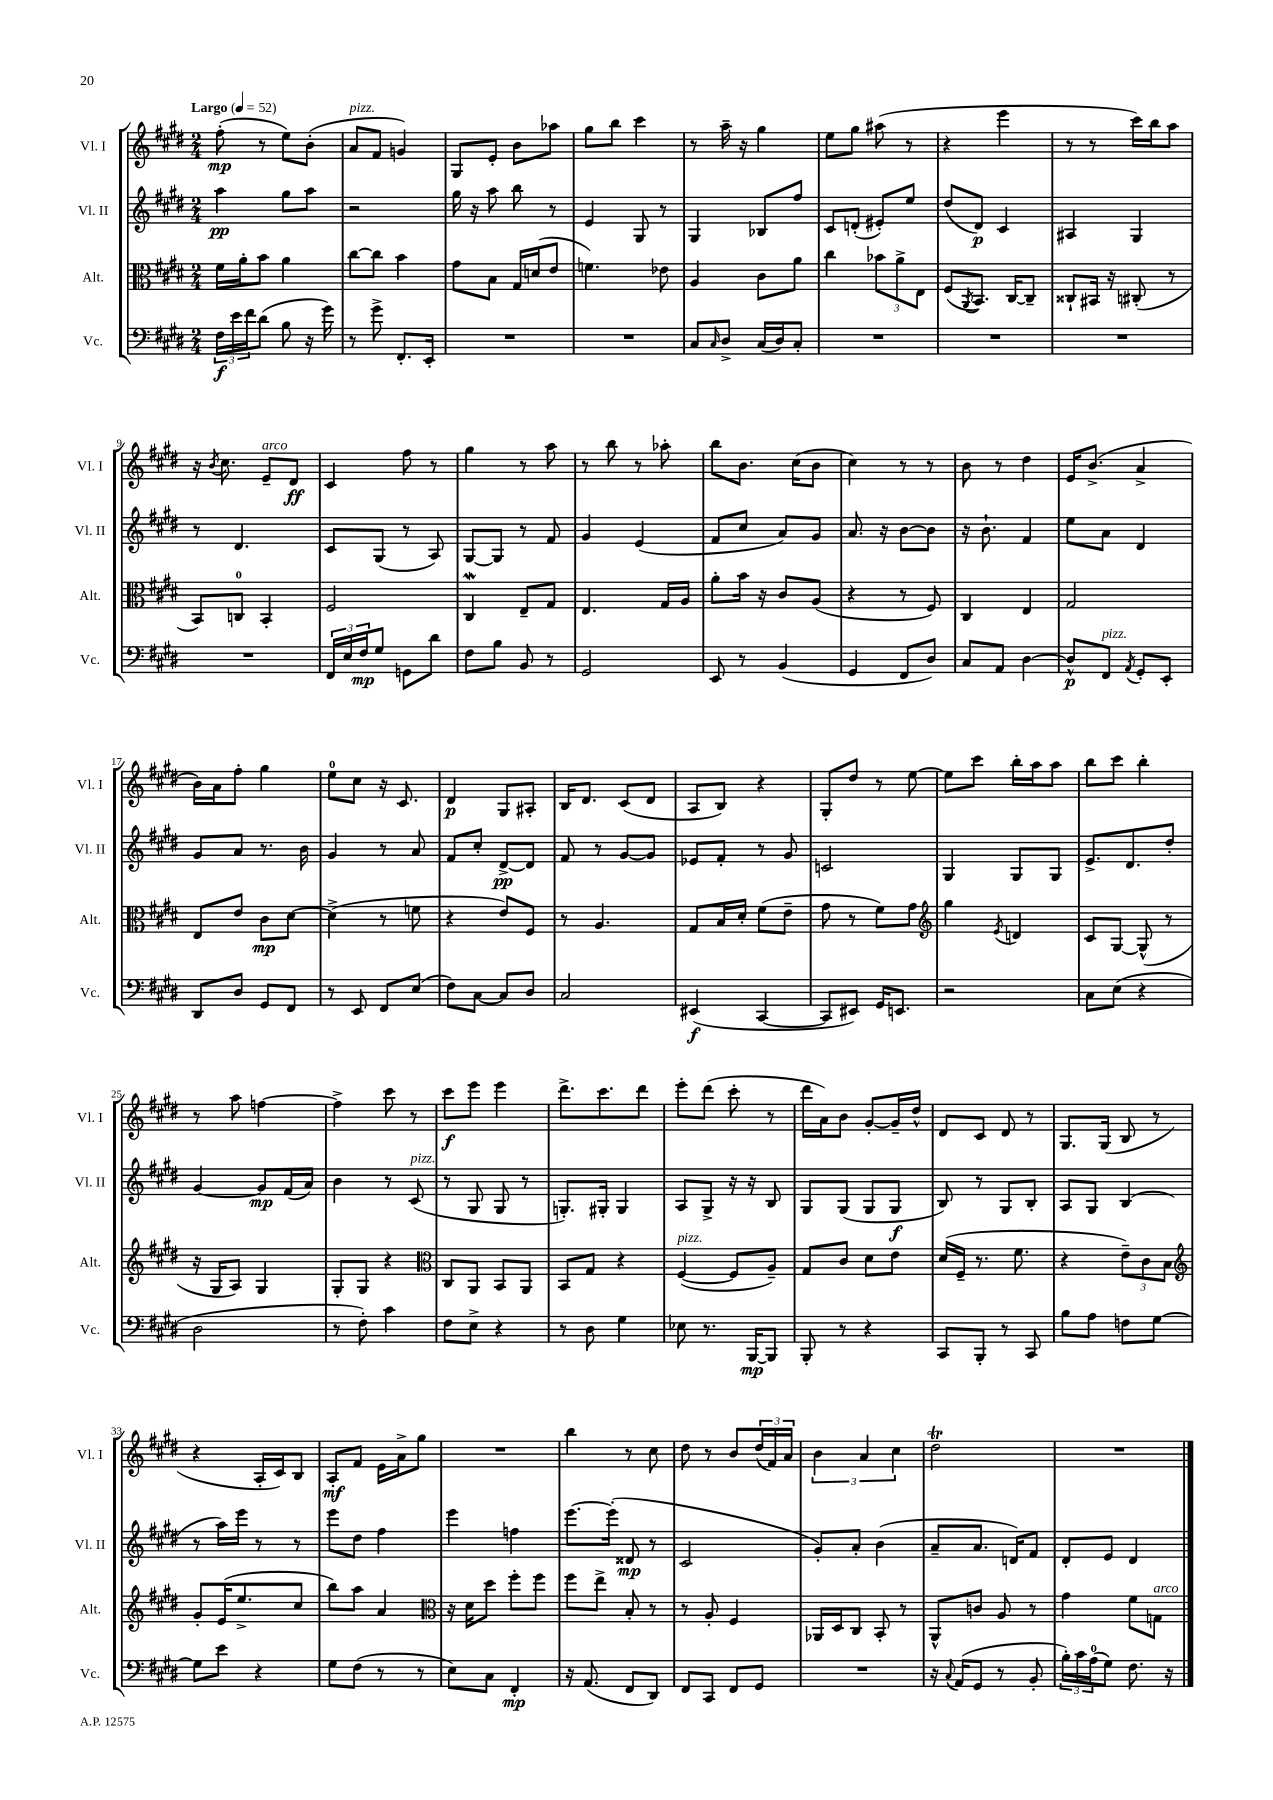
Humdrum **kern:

**kern	**kern	**kern	**kern
*staff4	*staff3	*staff2	*staff1
*clefF4	*clefC3	*clefG2	*clefG2
*k[f#c#g#d#]	*k[f#c#g#d#]	*k[f#c#g#d#]	*k[f#c#g#d#]
*M2/4	*M2/4	*M2/4	*M2/4
*MM52	*MM52	*MM52	*MM52
24F#\LL	16f#\LL	4aa\	(8ff#'\
24e\	.	.	.
.	16a'\J	.	.
24f#\J	.	.	.
(8d#\J	8b\J	.	8r
8B\	4a\	8gg#\L	8ee\L)
16r	.	8aa\J	(8b'\J
16g#\)	.	.	.
=	=	=	=
8r	[8cc#\L	2r	8a/L
8g#^\	8cc#\]J	.	8f#/J
8.FF#'/L	4b\	.	4g/)
16EE'/Jk	.	.	.
=	=	=	=
2r	8g#\L	16gg#\	8G#/L
.	.	16r	.
.	8B\J	8aa\	8e'/J
.	16G#/LL	8bb\	8b\L
.	(16d/J	.	.
.	8e/J	8r	8aa-\J
=	=	=	=
2r	4.f\)	4e/	8gg#\L
.	.	.	8bb\J
.	.	8G#/	4ccc#\
.	8e-\	8r	.
=	=	=	=
8C#/L	4A/	4G#/	8r
16qqC#/	.	.	.
8D#^/J	.	.	16aa~\
.	.	.	16r
(16C#/LL	8c#\L	8B-/L	4gg#\
16D#/J)	.	.	.
8C#'/J	8a\J	8ff#/J	.
=	=	=	=
2r	4cc#\	8c#/L	8ee\L
.	.	(8d'/J	8gg#\J
.	12b-\L	8e#'/L)	(8aa#\
.	12a^\	.	.
.	.	8ee/J	8r
.	12E\J	.	.
=	=	=	=
2r	(8F#/L	(8dd#/L	4r
.	8qAA/	.	.
.	8.BB/J)	8d#/J)	.
.	.	4c#/	4eee\
.	[16C#/LK	.	.
.	8C#~/]J	.	.
=	=	=	=
2r	8C##`/L	4A#/	8r
.	16BB#/Jk	.	8r
.	16r	.	.
.	(8C#'/	4G#/	16ccc#\LL)
.	.	.	16bb\J
.	8r	.	8aa\J
=	=	=	=
2r	8BB/L)	8r	16r
.	.	.	8qb/
.	.	.	8.cc#\
.	8C/J	4.d#/	.
.	4BB'/	.	8e~/L
.	.	.	8d#/J
=	=	=	=
24FF#/LL	2F#/	8c#/L	4c#/
24E/	.	.	.
24F#/J	.	.	.
8G#/J	.	(8G#/J	.
8GG\L	.	8r	8ff#\
8d#\J	.	8A/)	8r
=	=	=	=
8F#\L	4C#/	[8G#/L	4gg#\
8B\J	.	8G#/]J	.
8BB/	8E~/L	8r	8r
8r	8G#/J	8f#/	8aa\
=	=	=	=
2GG#/	4.E/	4g#/	8r
.	.	.	8bb\
.	.	(4e/	8r
.	16G#/LL	.	8aa-'\
.	16A/JJ	.	.
=	=	=	=
8EE/	8a'\L	8f#/L	8bb\L
8r	16b\Jk	8cc#/J	8.b\J
.	16r	.	.
(4BB/	8c#/L	8a/L)	.
.	.	.	(16cc#\LK
.	(8A/J	8g#/J	8b\J
=	=	=	=
4GG#/	4r	8.a/	4cc#\)
.	.	16r	.
8FF#/L	8r	[8b\L	8r
8D#/J)	8F#/)	8b\]J	8r
=	=	=	=
8C#/L	4C#/	16r	8b\
.	.	8.b`\	.
8AA/J	.	.	8r
[4D#\	4E/	4f#/	4dd#\
=	=	=	=
8D#^^/]L	2G#/	8ee\L	16e/LK
.	.	.	(8.b^/J
8FF#/J	.	8a\J	.
8qAA/	.	.	.
8GG#'/L	.	4d#/	4a^/
8EE'/J	.	.	.
=	=	=	=
8DD#/L	8E/L	8g#/L	16b\LL)
.	.	.	16a\J
8D#/J	8e/J	8a/J	8ff#'\J
8GG#/L	8c#\L	8.r	4gg#\
8FF#/J	[8d#\J	.	.
.	.	16b\	.
=	=	=	=
8r	(4d#^\]	4g#/	8ee\L
8EE/	.	.	8cc#\J
8FF#/L	8r	8r	16r
.	.	.	8.c#/
(8E/J	8f\	8a/	.
=	=	=	=
8F#\L)	4r	8f#/L	4d#/
[8C#\J	.	8cc#'/J	.
8C#/]L	8e/L)	[8d#^/L	8G#/L
8D#/J	8F#/J	8d#/]J	8A#'/J
=	=	=	=
2C#/	8r	8f#/	16B/LK
.	.	.	8.d#/J
.	4.A/	8r	.
.	.	[8g#/L	(8c#/L
.	.	8g#/]J	8d#/J
=	=	=	=
(4EE#/	8G#/L	8e-/L	8A/L
.	16B/L	8f#'/J	8B/J)
.	16d#'/JJ	.	.
[4CC#/	(8f#\L	8r	4r
.	8e~\J	8g#/	.
=	=	=	=
8CC#/]L	8g#\	2c/	8G#'/L
8EE#/J)	8r	.	8dd#/J
16GG#/LK	8f#\L)	.	8r
8.EE/J	.	.	.
.	8g#\J	.	[8ee\
=	=	=	=
*	*clefG2	*	*
2r	4gg#\	4G#/	8ee\]L
.	.	.	8ccc#\J
.	8qe/	.	.
.	4d/	8G#/L	16bb'\LL
.	.	.	16aa\J
.	.	8G#/J	8aa\J
=	=	=	=
8C#\L	8c#/L	8.e^/L	8bb\L
(8E\J	[8G#/J	.	8ccc#\J
.	.	8.d#/	.
4r	(8G#^^/]	.	4bb'\
.	8r	8dd#'/J	.
=	=	=	=
2D#\	16r	[4g#/	8r
.	16G#/LK	.	.
.	8A/J)	.	8aa\
.	4G#/	8g#/]L	[4ff\
.	.	(16f#/L	.
.	.	16a/JJ)	.
=	=	=	=
8r	8G#'/L	4b\	4ff^\]
8F#'\)	8G#/J	.	.
4c#\	4r	8r	8ccc#\
.	.	(8c#/	8r
=	=	=	=
*	*clefC3	*	*
8F#\L	8C#/L	8r	8ccc#\L
8E^\J	8AA/J	8G#/	8eee\J
4r	8BB/L	8G#/	4eee\
.	8AA/J	8r	.
=	=	=	=
8r	8BB/L	8.G'/L)	8.ddd#^\L
8D#\	8G#/J	.	.
.	.	16G#'/Jk	8.ccc#\
4G#\	4r	4G#/	.
.	.	.	8ddd#\J
=	=	=	=
8E-\	([4F#/	8A/L	8eee'\L
8.r	.	8G#^/J	(8ddd#\J
.	8F#/]L	16r	8ccc#'\
[16BBB/LK	.	16r	.
8BBB/]J	8A~/J)	8B/	8r
=	=	=	=
8BBB'/	8G#/L	8G#/L	16ddd#\LL
.	.	.	16a\J)
8r	8c#/J	(8G#/J	8b\J
4r	8d#\L	8G#/L	[8g#'/L
.	8e\J	8G#/J	16g#~/]L
.	.	.	16dd#^^/JJ
=	=	=	=
8CC#/L	(16d#/LL	8B/)	8d#/L
.	16F#~/JJ	.	.
8BBB'/J	8.r	8r	8c#/J
8r	.	8G#/L	8d#/
.	8.f#\	.	.
8CC#/	.	8B'/J	8r
=	=	=	=
8B\L	4r	8A/L	8.G#/L
8A\J	.	8G#/J	.
.	.	.	(16G#/Jk
8F\L	12e~\L)	(4B/	8B/
.	12c#\	.	.
[8G#\J	.	.	8r
.	12B\J	.	.
=	=	=	=
*	*clefG2	*	*
8G#\]L	8g#'/L	8r	4r
8e\J	(16e/K	16aa\LL)	.
.	8.ee^/	16eee\JJ	.
4r	.	8r	16A'/LL
.	.	.	16c#/J)
.	8cc#/J	8r	8B/J
=	=	=	=
8G#\L	8bb\L)	8eee\L	8A'/L
(8F#\J	8aa\J	8dd#\J	8f#/J
8r	4a/	4ff#\	16e\LL
.	.	.	16a^\J
8r	.	.	8gg#\J
=	=	=	=
*	*clefC3	*	*
8E\L)	16r	4eee\	2r
.	16d#\LK	.	.
8C#\J	8dd#\J	.	.
4FF#'/	8ff#'\L	4ff\	.
.	8ff#\J	.	.
=	=	=	=
16r	8ff#\L	[8.eee\L	4bb\
(8.AA/	.	.	.
.	8ee^\J	.	.
.	.	(16eee'\]Jk	.
8FF#/L	8B'/	8d##/	8r
8DD#/J)	8r	8r	8cc#\
=	=	=	=
8FF#/L	8r	2c#/	8dd#\
8CC#/J	8A'/	.	8r
8FF#/L	4F#/	.	8b/L
8GG#/J	.	.	(24dd#/L
.	.	.	24f#/)
.	.	.	24a/JJ
=	=	=	=
2r	16AA-/LL	8g#'/L)	6b\
.	16D#/J	.	.
.	8C#/J	8a'/J	.
.	.	.	6a/
.	8BB'/	(4b\	.
.	.	.	6cc#\
.	8r	.	.
=	=	=	=
16r	8AA^^/L	8a~/L	2dd#\
8qqC#/	.	.	.
(16AA/LK	.	.	.
8GG#/J	8c/J	8.a/J	.
8r	8A/	.	.
.	.	16d/LK)	.
8BB'/	8r	8f#/J	.
=	=	=	=
24B'\LL)	4g#\	8d#'/L	2r
24c#\	.	.	.
(24A\J	.	.	.
8G#\J)	.	8e/J	.
8.F#\	8f#\L	4d#/	.
.	8G\J	.	.
16r	.	.	.
==	==	==	==
*-	*-	*-	*-
